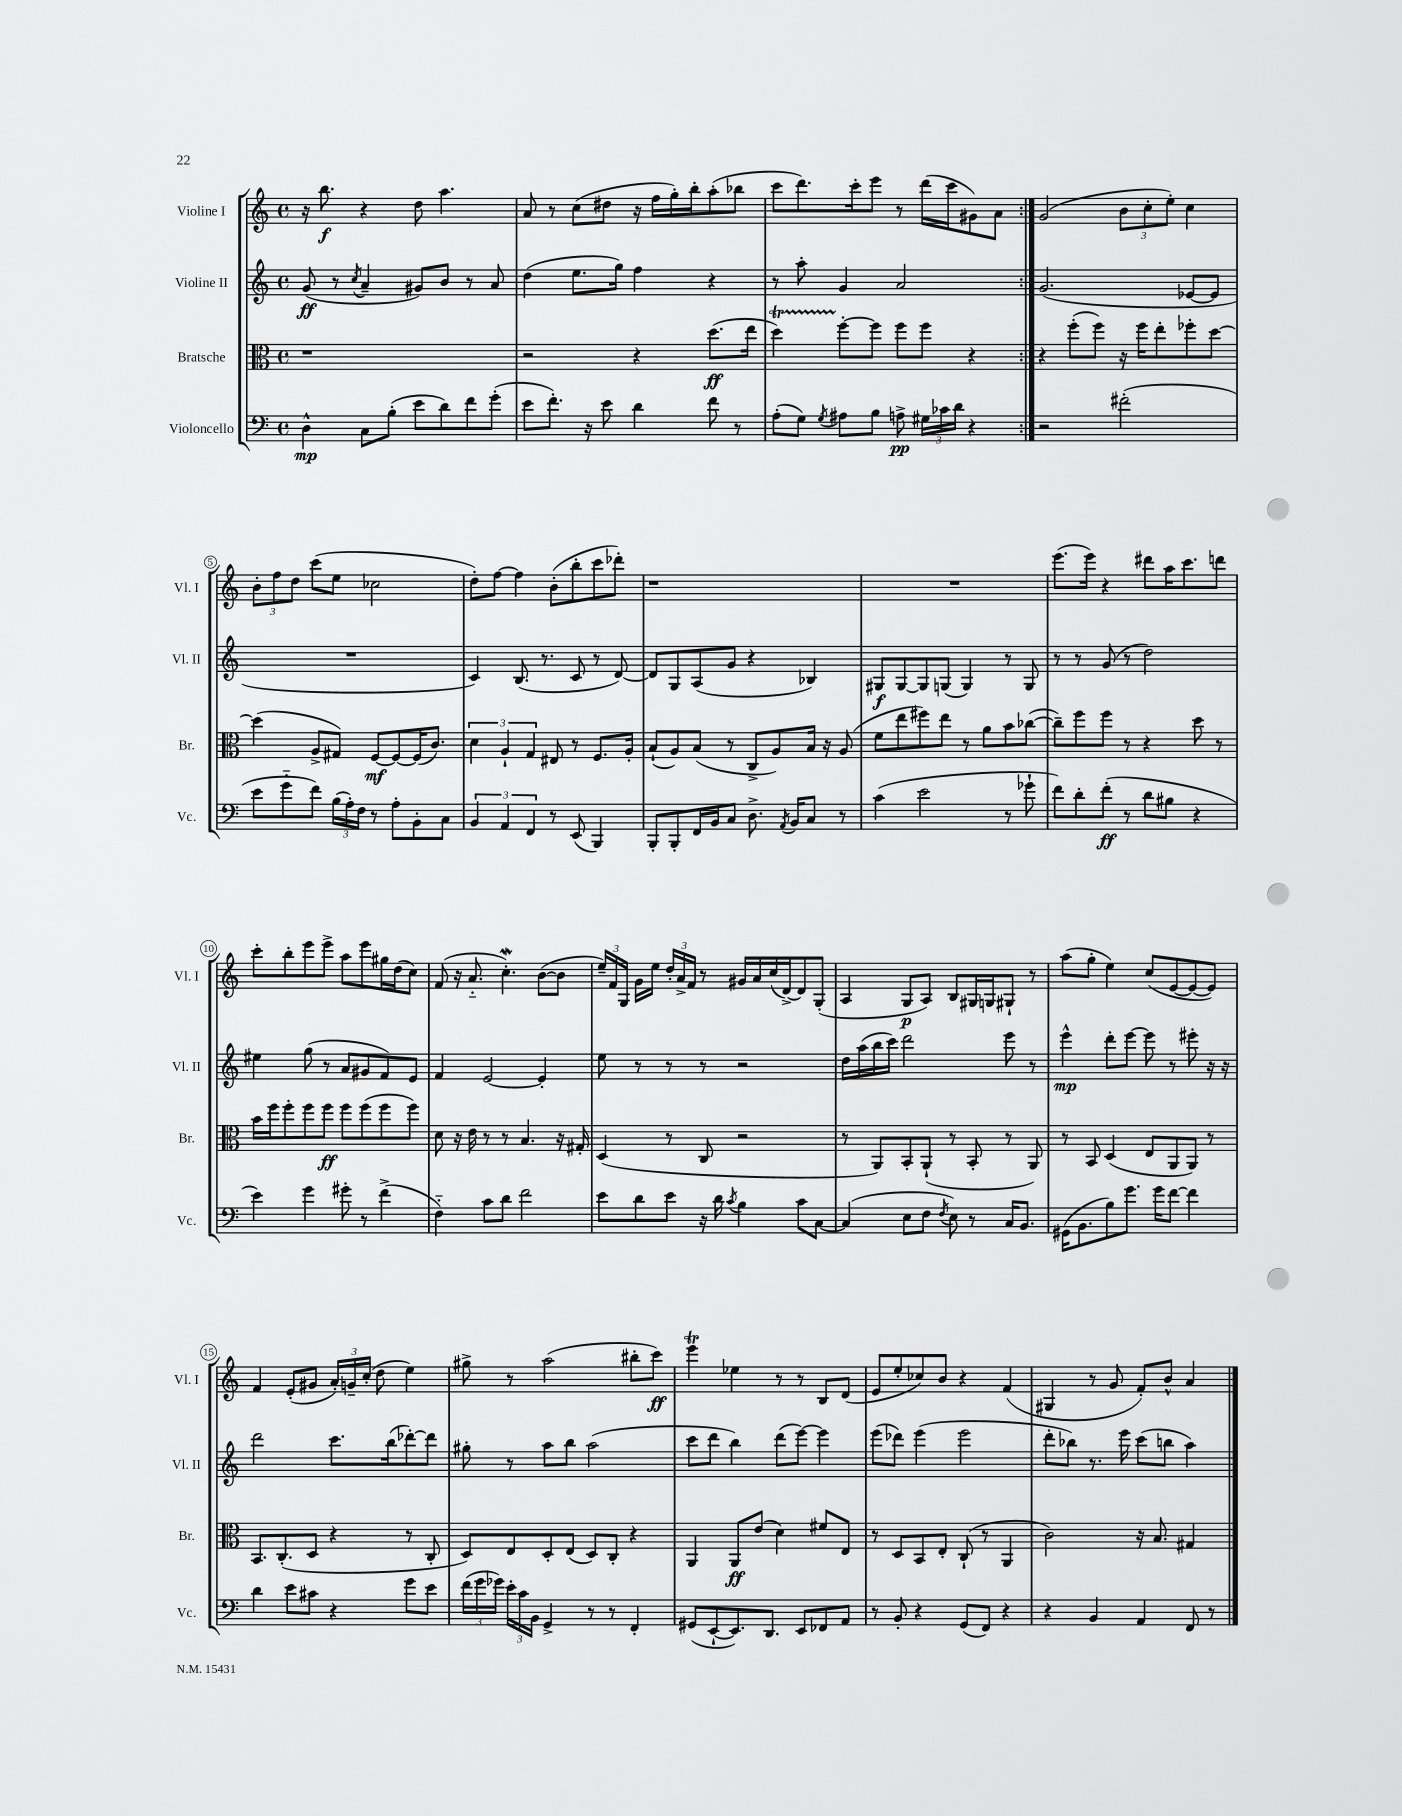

**kern	**kern	**kern	**kern
*staff4	*staff3	*staff2	*staff1
*clefF4	*clefC3	*clefG2	*clefG2
*k[]	*k[]	*k[]	*k[]
*M4/4	*M4/4	*M4/4	*M4/4
*met(c)	*met(c)	*met(c)	*met(c)
4D^^	1r	(8g	16r
.	.	.	8.bb
.	.	8r	.
.	.	8qcc	.
8C	.	4a~	4r
(8B'	.	.	.
8e	.	8g#)	8dd
8d)	.	8b	4.aa
8f	.	8r	.
(8g'	.	8a	.
=	=	=	=
8e	2r	(4dd	8a
8.f')	.	.	8r
.	.	8.ee	(8cc
16r	.	.	.
8e	.	.	8dd#
.	.	16gg)	.
4d	4r	4ff	16r
.	.	.	16ff
.	.	.	16gg')
.	.	.	16bb'
8f	(8.dd	4r	(8aa'
8r	.	.	8bb-
.	16ee	.	.
=	=	=	=
(8A'	4dd)	8r	8ccc
8G)	.	8aa'	8.ddd)
8qG	.	.	.
8A#	[8ff'	4g	.
.	.	.	16ccc'
8B	8ff]	.	8eee
8A^	8ff	2a	8r
24G#	8ff	.	(16ddd
24c-	.	.	.
.	.	.	16ccc
24d	.	.	.
4r	4r	.	8g#)
.	.	.	8a
=:|!	=:|!	=:|!	=:|!
2r	4r	(2.g	(2g
.	(8ff'	.	.
.	8ff)	.	.
(2f#'	16r	.	12b
.	16ff	.	.
.	.	.	12cc'
.	8ee'	.	.
.	.	.	12ee')
.	8ff-'	[8e-	4cc
.	[8dd	8e-]	.
=	=	=	=
8e	(4dd]	1r	12b'
.	.	.	12ff
8g'~	.	.	.
.	.	.	12dd
8f)	8A^	.	(8ccc
(24B	8G#)	.	8ee
24A')	.	.	.
24F	.	.	.
8r	[8F	.	2cc-
8A'	8F_	.	.
8BB'	(16F]	.	.
.	8.c)	.	.
8C	.	.	.
=	=	=	=
6BB	6d	4c)	8dd')
.	.	.	[8ff
6AA	6A`	.	.
.	.	(8.B	4ff]
6FF	6G	.	.
.	.	8.r	.
8r	8E#	.	(8b'
(8EE	8r	8c	8bb'
4BBB)	8.F	8r	8ccc
.	.	[8d)	8ddd-')
.	16A'	.	.
=	=	=	=
8BBB'	(8B`	8d]	1r
8BBB'	8A)	8G	.
16FF	(8B	(8A	.
16BB	.	.	.
8C	8r	8g	.
8.D^	8C^	4r	.
.	8A)	.	.
8qAA	.	.	.
16BB	.	.	.
8C	16B	4B-)	.
.	16r	.	.
8r	(8A	.	.
=	=	=	=
(4c	8f	8G#	1r
.	8ee	[8G#	.
2e	8ff#)	8G#]	.
.	8ee	(8G	.
.	8r	4G)	.
.	8a	.	.
8r	8b	8r	.
8g-`	([8cc-	8G	.
=	=	=	=
8f)	8cc-~])	8r	(8.eee
8d'	8ff	8r	.
.	.	.	16eee)
(8f'	8ff	(8g	4r
8r	8r	8r	.
8d	4r	2dd)	8ddd#
8B#	.	.	16aa
.	.	.	8.ccc
4r	8dd	.	.
.	8r	.	8ddd
=	=	=	=
4e)	16b	4ee#	8ccc'
.	16ff	.	.
.	8ff'	.	8bb'
4g	8ff	(8gg	8eee
.	8ff	8r	8eee^
8g#'	8ff	8a	8aa
8r	(8ff	8g#	8eee
(4f^	8ff	8f)	16gg#
.	.	.	(16dd
.	8ff)	8e	8cc)
=	=	=	=
4F'~)	8d	4f	(8f
.	16r	.	16r
.	16e	.	8.a'~
8c	8r	[2e	.
8d	8r	.	4.cc')
2f	4.B	.	.
.	.	4e']	([8b
.	16r	.	8b]
.	16G#'	.	.
=	=	=	=
8e	(4D	8ee	24ee~)
.	.	.	24f
.	.	.	24G
8d	.	8r	16g
.	.	.	16ee
8e	8r	8r	24dd'
.	.	.	24a^
.	.	.	24f
16r	8C	8r	8r
16d	.	.	.
8qc	.	.	.
4B	2r	2r	16g#
.	.	.	16a
.	.	.	(16cc
.	.	.	[16d^)
8c	.	.	8d]
[8C	.	.	(8G'
=	=	=	=
(4C]	8r	16dd	4A
.	.	(16aa	.
.	8AA)	16bb	.
.	.	16ccc)	.
8E	8BB'	2ddd	8G
8F	(8AA`	.	8A)
8qF	.	.	.
8E)	8r	.	8B
8r	8BB'	.	16G#
.	.	.	16G
16C	8r	8eee	8G#`
8.BB	.	.	.
.	8AA)	8r	8r
=	=	=	=
(16GG#	8r	4eee^^	(8aa
8.BB	.	.	.
.	8BB	.	8gg'
8B)	(4D	8ddd'	4ee)
8.g	.	[8eee	.
.	8E	8eee]	(8cc
16g	.	.	.
[8f	8AA	8r	[8e
4f]	8AA)	8eee#'	8e_
.	8r	16r	8e])
.	.	16r	.
=	=	=	=
4d	8.BB	2ddd	4f
.	(8.C'	.	.
8e	.	.	(8e'
8c#	8D	.	8g#
4r	4r	8.ccc	24a')
.	.	.	24g~
.	.	.	(24cc'
.	.	.	8dd
.	.	(16bb	.
8g	8r	[8ddd-')	4ee)
8e	8C'	8ddd-]	.
=	=	=	=
(24f	8D)	8gg#'	8gg#^
24g	.	.	.
24g-)	.	.	.
24e'	8E	8r	8r
24c	.	.	.
24BB	.	.	.
4GG^	8D'	8aa	(2aa
.	(8E	8bb	.
8r	8D)	(2aa	.
8r	8C'	.	.
4FF'	4r	.	8bb#'
.	.	.	8ccc)
=	=	=	=
(8GG#	4AA	8ccc	4eee
[8EE`	.	8ddd	.
8.EE])	8AA	4bb)	4ee-
.	(8e	.	.
8.DD	.	.	.
.	4d)	(8ddd	8r
8EE	.	[8eee)	8r
8FF-	8f#	4eee]	8B
8AA	8E	.	(8d
=	=	=	=
8r	8r	(8eee	8e
8BB'	8D	8ddd-)	8ee'
4r	8BB	(4eee	8cc-)
.	8E'	.	8b
(8GG	(8C`	2eee	4r
8FF)	8r	.	.
4r	4AA	.	(4f
=	=	=	=
4r	2c)	8ddd'	4G#
.	.	8bb-)	.
4BB	.	8.r	8r
.	.	.	8g
.	.	16eee	.
4AA	16r	(8ccc	8f')
.	8.B	.	.
.	.	8bb	8b^^
8FF	4G#	4aa)	4a
8r	.	.	.
==	==	==	==
*-	*-	*-	*-
